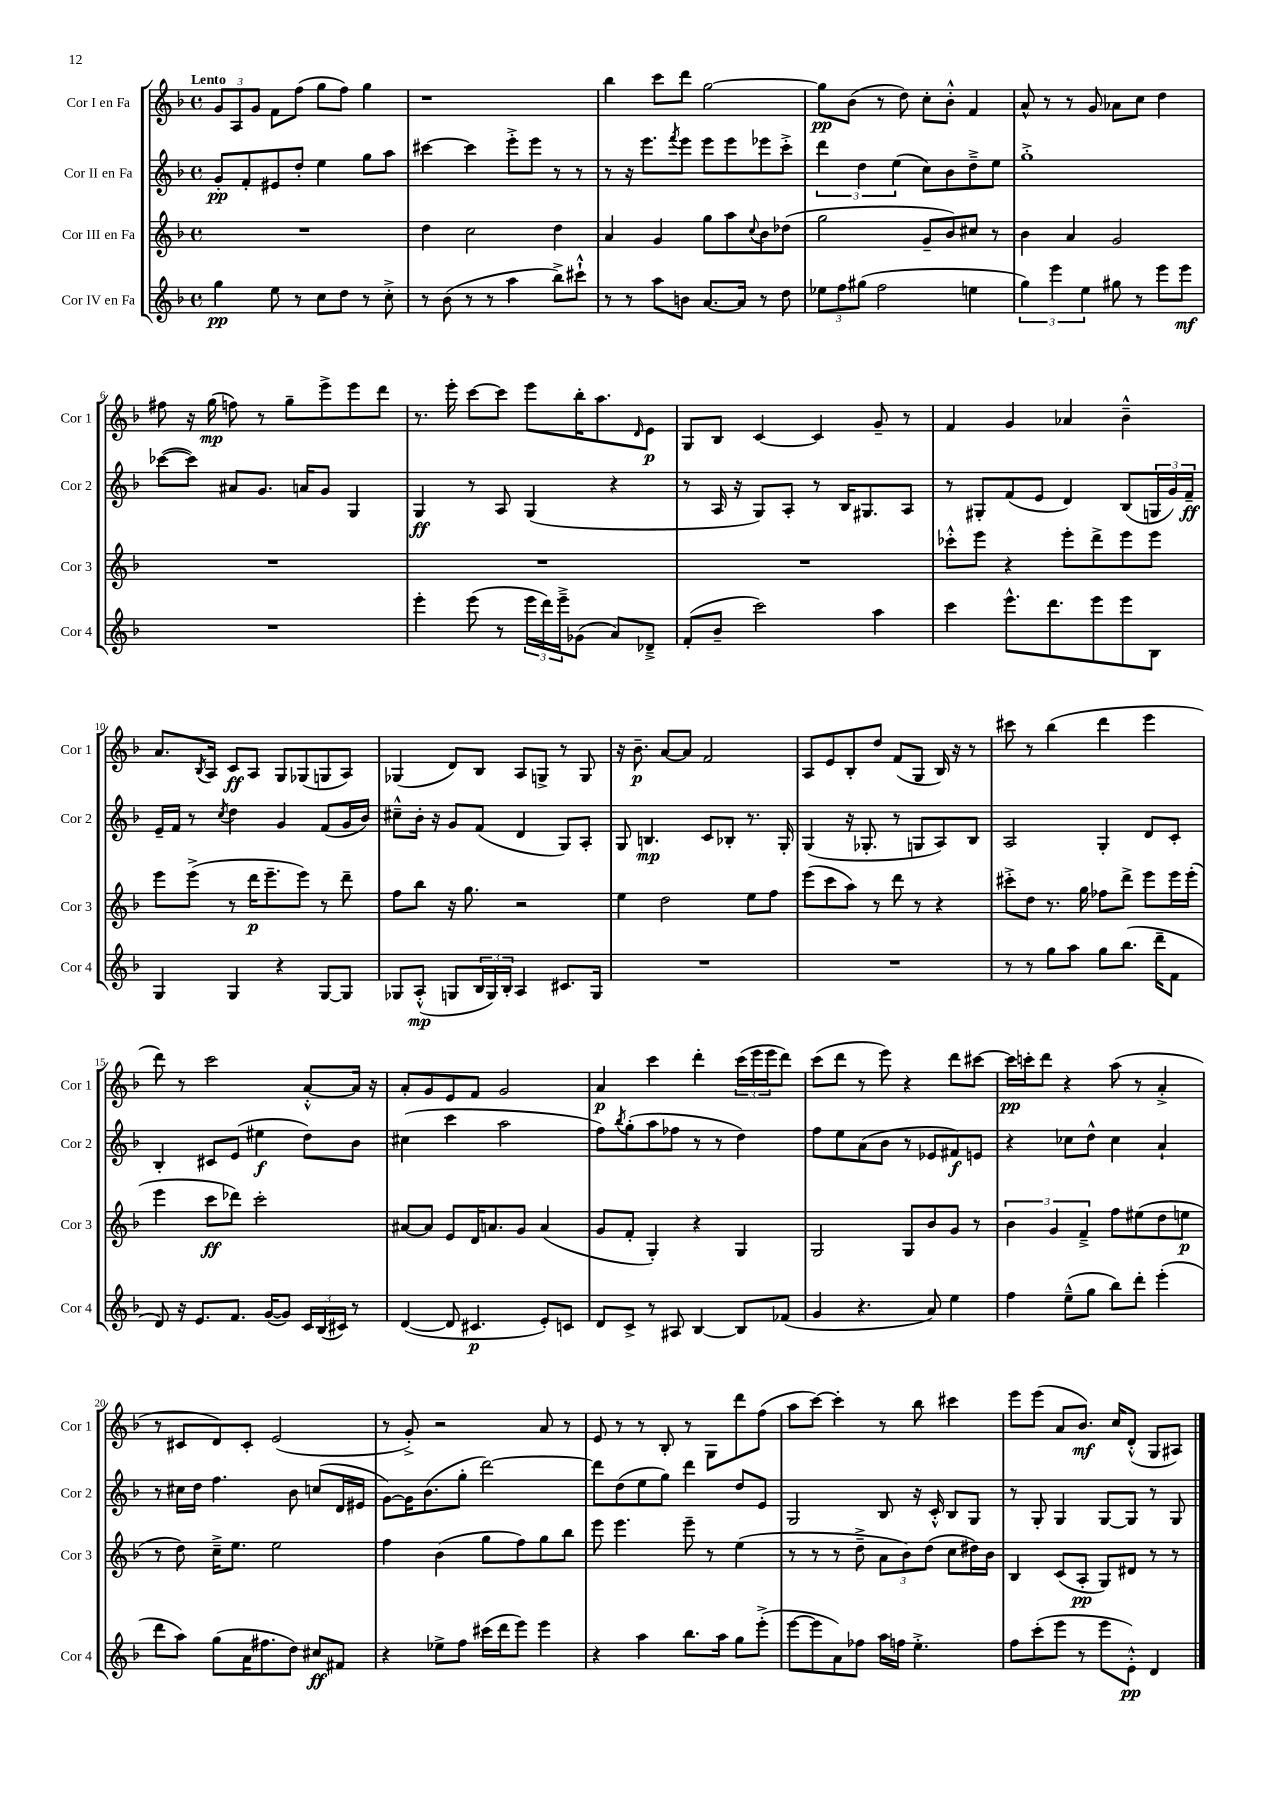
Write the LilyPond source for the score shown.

<<
\new StaffGroup <<
\new Staff = "s0" \with { instrumentName = "Cor I en Fa" shortInstrumentName = "Cor 1" } {
    \clef treble \key f \major \defaultTimeSignature \time 4/4 \tempo "Lento"
    \tuplet 3/2 { g'8 a8 g'8 } f'8 f''8( g''8 f''8) g''4 |
    r1 |
    bes''4 c'''8 d'''8 g''2~ |
    g''8\pp bes'8( r8 d''8) c''8-. bes'8-.-^ f'4 |
    a'8-^ r8 r8 g'8 aes'8 c''8 d''4 |
    fis''8 r16 g''16\mp( f''8) r8 g''8-- e'''8-> e'''8 d'''8 |
    r8. e'''16-. c'''8~ c'''8 e'''8 bes''16-. a''8. \grace { d'16 } e'8\p |
    g8 bes8 c'4~ c'4 g'8-- r8 |
    f'4 g'4 aes'4 bes'4---^ |
    a'8. \acciaccatura { bes8 } a16 c'8\ff a8 g8 ges8( g8 a8) |
    ges4( d'8) bes8 a8 g8-> r8 g8 |
    r16 bes'8.--\p a'8~ a'8 f'2 |
    a8 e'8 bes8-. d''8 f'8( g8 bes16) r16 r8 |
    cis'''8 r8 bes''4( d'''4 e'''4 |
    d'''8) r8 c'''2 a'8~-.-^ a'16 r16 |
    a'8-. g'8 e'8 f'8 g'2 |
    a'4\p c'''4 d'''4-. \tuplet 3/2 { c'''16( e'''16 e'''16 } d'''8) |
    c'''8( d'''8 r8 e'''8) r4 d'''8 cis'''8~ |
    cis'''16\pp c'''16-. d'''8 r4 a''8( r8 a'4-.-> |
    r8 cis'8 d'8) cis'8-. e'2( |
    r8 g'8-.->) r2 a'8 r8 |
    e'8 r8 r8 bes8-. r8 g8 d'''8 f''8( |
    a''8 c'''8~) c'''4-. r8 bes''8 cis'''4 |
    e'''8 e'''8( a'8 bes'8.\mf) c''16 d'8-.-^( g8 ais8) \bar "|." |
}
\new Staff = "s1" \with { instrumentName = "Cor II en Fa" shortInstrumentName = "Cor 2" } {
    \clef treble \key f \major \defaultTimeSignature \time 4/4
    g'8-.\pp f'8-. eis'8 d''8-. e''4 g''8 a''8 |
    cis'''4~ cis'''4 e'''8-.-> e'''8 r8 r8 |
    r8 r16 e'''8. \acciaccatura { f'''8 } e'''8 e'''8 e'''8 ees'''8 c'''8-.-> |
    \tuplet 3/2 { d'''4 d''4 e''4( } c''8) bes'8 d''8---> e''8 |
    g''1-.-> |
    ces'''8~( ces'''8) ais'8 g'8. a'16 g'8 g4 |
    g4\ff r8 a8 g4( r4 |
    r8 a16 r16 g8) a8-. r8 bes16 gis8. a8 |
    r8 gis8-. f'8( e'8 d'4) bes8( \tuplet 3/2 { g16 g'16) f'16--\ff } |
    e'16-- f'16 r8 \acciaccatura { c''8 } d''4 g'4 f'8( g'16 bes'16) |
    cis''8---^ bes'16-. r16 g'8 f'8( d'4 g8) a8-. |
    g8 b4.\mp c'8 bes8-. r8. g16-. |
    g4( r16 ges8.-. r8 g8 a8) bes8 |
    a2 g4-. d'8 c'8-. |
    bes4-. cis'8 e'8( eis''4\f d''8) bes'8 |
    cis''4( c'''4 a''2 |
    f''8) \acciaccatura { bes''8 } g''8-.( a''8 fes''8 r8 r8 d''4) |
    f''8 e''8 a'8( bes'8 r8 ees'8 fis'8\f) e'8 |
    r4 ces''8 d''8-^ ces''4 a'4-! |
    r8 cis''16 d''16 f''4. bes'8 c''8( d'16 eis'16 |
    g'8~) g'16 bes'8.( g''8-. d'''2~) |
    d'''8 d''8( e''8 g''8) d'''4 d''8 e'8 |
    g2 bes8 r16 c'16-.-^ bes8 g8 |
    r8 g8-. g4 g8~ g8 r8 g8 \bar "|." |
}
\new Staff = "s2" \with { instrumentName = "Cor III en Fa" shortInstrumentName = "Cor 3" } {
    \clef treble \key f \major \defaultTimeSignature \time 4/4
    R1 |
    d''4 c''2 d''4 |
    a'4 g'4 g''8 a''8 \appoggiatura { c''8 } bes'8 des''8( |
    g''2 g'8-- bes'8) cis''8 r8 |
    bes'4 a'4 g'2 |
    R1 |
    R1 |
    R1 |
    ces'''8-.-^ e'''8 r4 e'''8-. d'''8-> e'''8 e'''8 |
    e'''8 e'''8->( r8 d'''16\p e'''8.-- e'''8) r8 d'''8-- |
    f''8 bes''8 r16 g''8. r2 |
    e''4 d''2 e''8 f''8 |
    e'''8( c'''8 a''8) r8 d'''8 r8 r4 |
    cis'''8-.-> d''8 r8. g''16 fes''8 d'''8-> e'''8 e'''16 e'''16-.( |
    e'''4 c'''8\ff des'''8) c'''2-. |
    ais'8~ ais'8 e'8 d'16 a'8. g'8 a'4( |
    g'8 f'8-. g4-.) r4 g4 |
    g2 g8 bes'8 g'8 r8 |
    \tuplet 3/2 { bes'4 g'4 f'4---> } f''8 eis''8( d''8 e''8\p |
    r8 d''8) c''16---> e''8. e''2 |
    f''4 bes'4( g''8 f''8) g''8 bes''8 |
    e'''8 e'''4. e'''8-- r8 e''4( |
    r8 r8 r8 d''8---> \tuplet 3/2 { a'8 bes'8) d''8( } c''8 dis''16) bes'16 |
    bes4 c'8( a8-.\pp g8) dis'8 r8 r8 \bar "|." |
}
\new Staff = "s3" \with { instrumentName = "Cor IV en Fa" shortInstrumentName = "Cor 4" } {
    \clef treble \key f \major \defaultTimeSignature \time 4/4
    g''4\pp e''8 r8 c''8 d''8 r8 c''8-.-> |
    r8 bes'8( r8 r8 a''4 bes''8->) cis'''8-!-^ |
    r8 r8 a''8 b'8 a'8.~ a'16 r8 d''8 |
    \tuplet 3/2 { ees''8 f''8 gis''8( } f''2 e''4 |
    \tuplet 3/2 { g''4) e'''4 e''4 } gis''8 r8 e'''8 e'''8\mf |
    R1 |
    e'''4-. e'''8( r8 \tuplet 3/2 { e'''16 d'''16) e'''16---> } ges'8( a'8) des'8---> |
    f'8-.( bes'8-- c'''2) a''4 |
    c'''4 e'''8.-^ d'''8. e'''8 e'''8 bes8 |
    g4 g4 r4 g8~ g8 |
    ges8 a8-.-^\mp( g8 \tuplet 3/2 { bes16 g16) bes16-. } a4 cis'8. g16 |
    R1 |
    R1 |
    r8 r8 g''8 a''8 g''8 bes''8.( d'''16-- f'8 |
    d'8) r16 e'8. f'8. g'16~( g'8) \tuplet 3/2 { c'16 bes16( cis'16) } r8 |
    d'4~( d'8 cis'4.\p e'8-.) c'8 |
    d'8 c'8-> r8 ais8 bes4~ bes8 fes'8( |
    g'4 r4. a'8) e''4 |
    f''4 e''8---^( g''8 bes''8) d'''8-. e'''4-.( |
    d'''8 a''8) g''8( a'16 fis''8. d''8) cis''8\ff fis'8 |
    r4 ees''8-> f''8 cis'''16( d'''16 e'''8) e'''4 |
    r4 a''4 bes''8. a''16 g''8 e'''8-.->( |
    e'''8~ e'''8 a'8) fes''8 a''16 f''16 e''4.-.-> |
    f''8 c'''8-.( e'''8 r8 e'''8 e'8-.-^\pp) d'4 \bar "|." |
}
>>
>>
